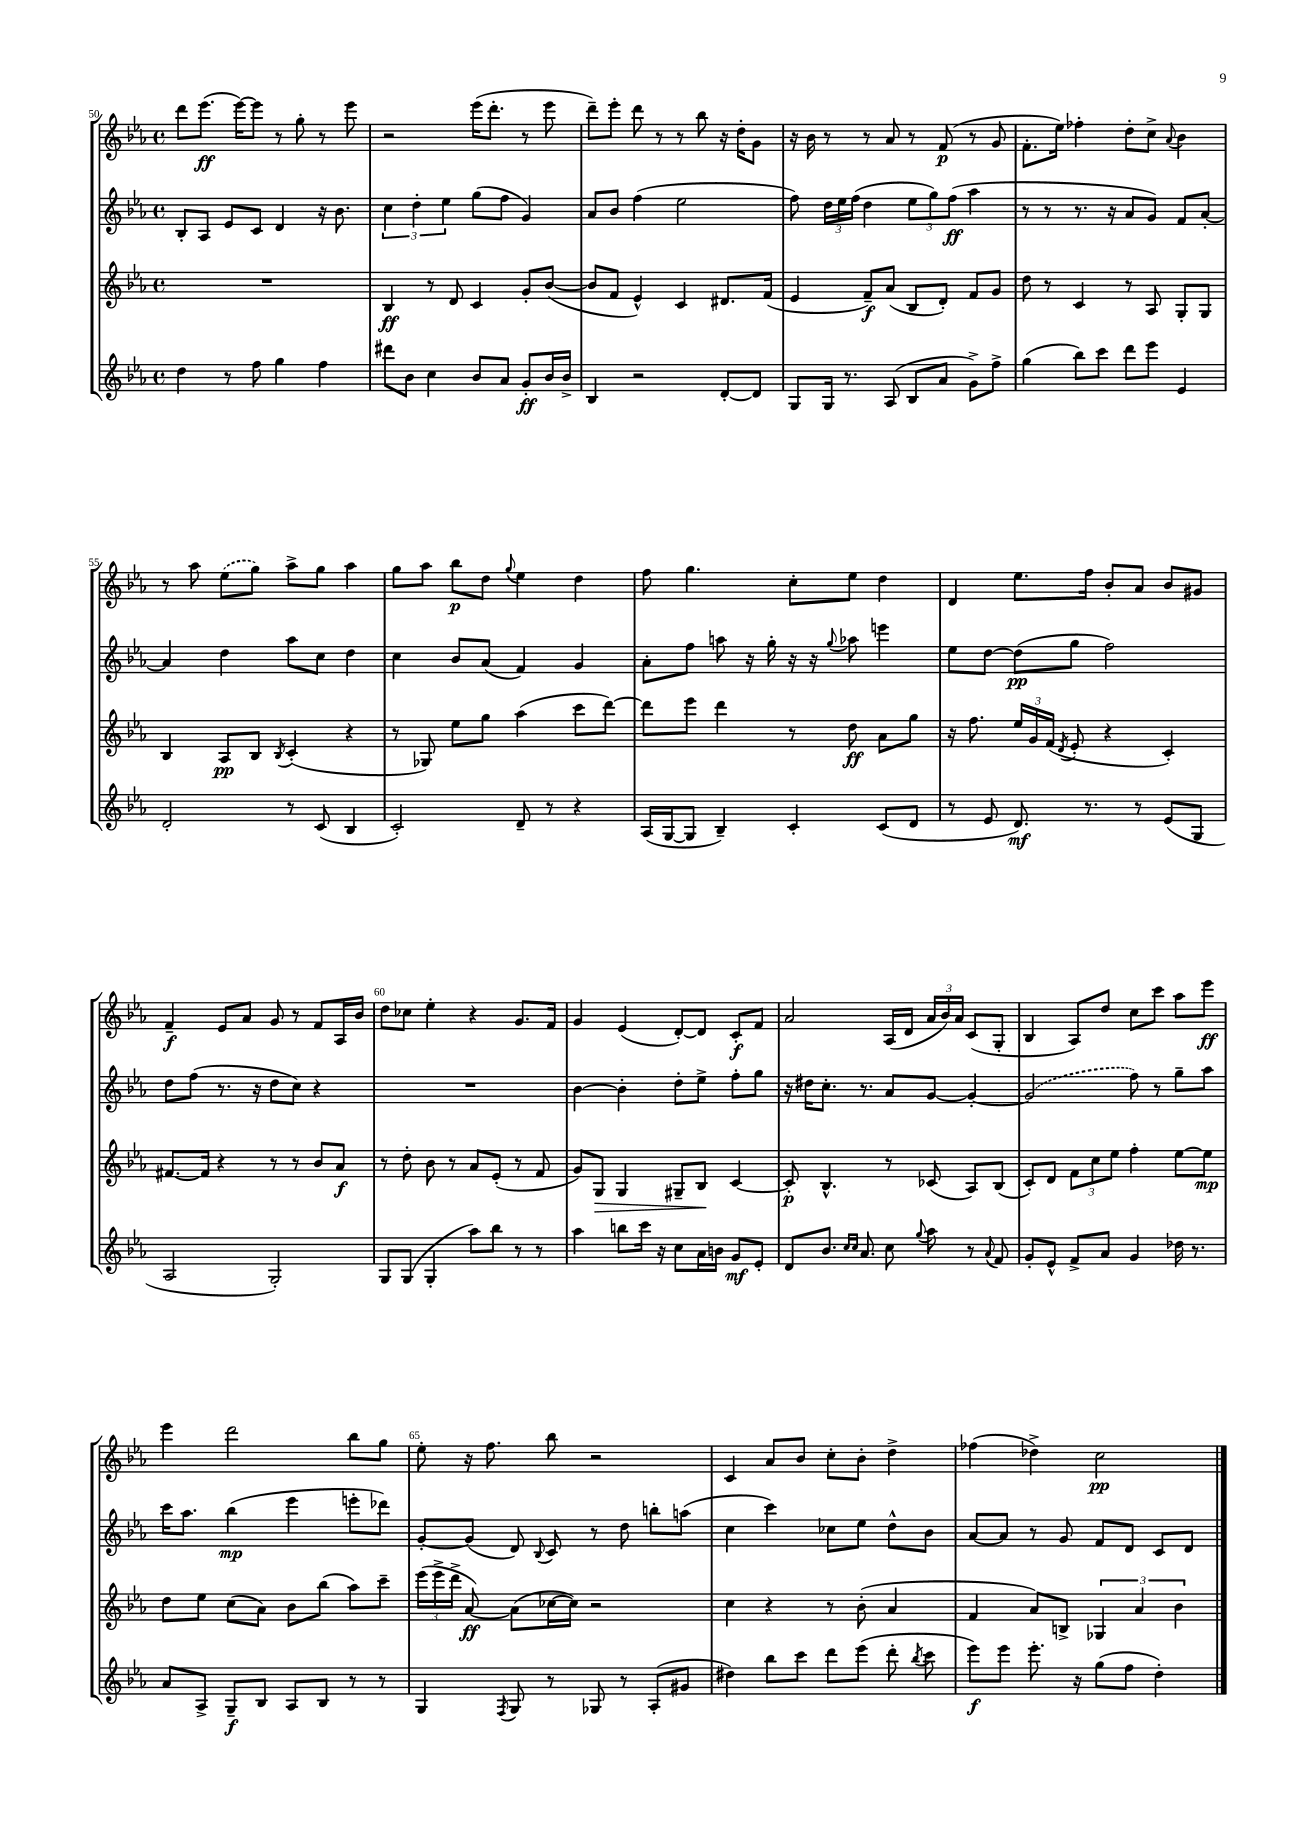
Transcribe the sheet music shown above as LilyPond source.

<<
\new StaffGroup <<
\new Staff = "s0" {
    \clef treble \key ees \major \defaultTimeSignature \time 4/4
    \autoBeamOff d'''8[ ees'''8.]\ff( ees'''16[~) ees'''8] r8 g''8-. r8 ees'''8 |
    r2 ees'''16[( d'''8.]-. r8 ees'''8 |
    d'''8[--) ees'''8]-. d'''8 r8 r8 bes''8 r16 d''16[-. g'8] |
    r16 bes'16 r8 r8 aes'8 r8 f'8\p( r8 g'8 |
    f'8.[-. ees''16]) fes''4-. d''8[-. c''8]-> \appoggiatura { aes'8 } bes'4 |
    r8 aes''8 \once \slurDashed ees''8[( g''8]) aes''8[-> g''8] aes''4 |
    g''8[ aes''8] bes''8[\p d''8] \appoggiatura { g''8 } ees''4 d''4 |
    f''8 g''4. c''8[-. ees''8] d''4 |
    d'4 ees''8.[ f''16] bes'8[-. aes'8] bes'8[ gis'8] |
    f'4--\f ees'8[ aes'8] g'8 r8 f'8[ aes16 bes'16] |
    d''8[ ces''8] ees''4-. r4 g'8.[ f'16] |
    g'4 ees'4( d'8[~-.) d'8] c'8[-.\f f'8] |
    aes'2 aes16[( d'16] \tuplet 3/2 { aes'16[ bes'16) aes'16] } c'8[( g8]-. |
    bes4 aes8[) d''8] c''8[ c'''8] aes''8[ ees'''8]\ff |
    ees'''4 d'''2 bes''8[ g''8] |
    ees''8-. r16 f''8. bes''8 r2 |
    c'4 aes'8[ bes'8] c''8[-. bes'8]-. d''4-> |
    fes''4( des''4->) c''2\pp \bar "|." |
}
\new Staff = "s1" {
    \clef treble \key ees \major \defaultTimeSignature \time 4/4
    \autoBeamOff bes8[-. aes8] ees'8[ c'8] d'4 r16 bes'8. |
    \tuplet 3/2 { c''4 d''4-. ees''4 } g''8[( f''8] g'4) |
    aes'8[ bes'8] f''4( ees''2 |
    f''8) \tuplet 3/2 { d''16[ ees''16 f''16]( } d''4 \tuplet 3/2 { ees''8[ g''8) f''8]\ff( } aes''4 |
    r8 r8 r8. r16 aes'8[ g'8]) f'8[ aes'8]~-. |
    aes'4 d''4 aes''8[ c''8] d''4 |
    c''4 bes'8[ aes'8]( f'4) g'4 |
    aes'8[-. f''8] a''8 r16 g''16-. r16 r16 \appoggiatura { g''8 } aes''8 e'''4 |
    ees''8[ d''8]~ d''8[\pp( g''8] f''2) |
    d''8[ f''8]( r8. r16 d''8[ c''8]) r4 |
    R1 |
    bes'4~ bes'4-. d''8[-. ees''8]-> f''8[-. g''8] |
    r16 dis''16[ c''8.]-. r8. aes'8[ g'8]~ g'4~-. |
    \once \slurDashed g'2( f''8) r8 g''8[-- aes''8] |
    c'''16[ aes''8.] bes''4\mp( ees'''4 e'''8[-. des'''8]) |
    g'8[~-. g'8]( d'8) \appoggiatura { bes8 } c'8 r8 d''8 b''8[-. a''8]( |
    c''4 c'''4) ces''8[ ees''8] d''8[-^ bes'8] |
    aes'8[~ aes'8] r8 g'8 f'8[ d'8] c'8[ d'8] \bar "|." |
}
\new Staff = "s2" {
    \clef treble \key ees \major \defaultTimeSignature \time 4/4
    \autoBeamOff R1 |
    bes4\ff r8 d'8 c'4 g'8[-. bes'8]~( |
    bes'8[ f'8] ees'4-^) c'4 dis'8.[ f'16]( |
    ees'4 f'8[--\f) aes'8]( bes8[ d'8]-.) f'8[ g'8] |
    d''8 r8 c'4 r8 aes8 g8[-. g8] |
    bes4 aes8[\pp bes8] \acciaccatura { bes8 } c'4-.( r4 |
    r8 ges8) ees''8[ g''8] aes''4( c'''8[ d'''8]~) |
    d'''8[ ees'''8] d'''4 r8 d''8\ff aes'8[ g''8] |
    r16 f''8. \tuplet 3/2 { ees''16[ g'16 f'16]( } \acciaccatura { d'8 } ees'8-. r4 c'4-.) |
    fis'8.[~ fis'16] r4 r8 r8 bes'8[ aes'8]\f |
    r8 d''8-. bes'8 r8 aes'8[ ees'8]-.( r8 f'8 |
    g'8[) g8]\> g4 gis8[-- bes8]\! c'4~ |
    c'8-.\p bes4.-^ r8 ces'8( aes8[) bes8]( |
    c'8[-.) d'8] \tuplet 3/2 { f'8[ c''8 ees''8] } f''4-. ees''8[~ ees''8]\mp |
    d''8[ ees''8] c''8[( aes'8]) bes'8[ bes''8]( aes''8[) c'''8]-- |
    \tuplet 3/2 { ees'''16[( ees'''16-> d'''16]-> } aes'8~\ff) aes'8[( ces''16~ ces''16]) r2 |
    c''4 r4 r8 bes'8-.( aes'4 |
    f'4 aes'8[) b8]-> \tuplet 3/2 { ges4 aes'4 bes'4 } \bar "|." |
}
\new Staff = "s3" {
    \clef treble \key ees \major \defaultTimeSignature \time 4/4
    \autoBeamOff d''4 r8 f''8 g''4 f''4 |
    dis'''8[ bes'8] c''4 bes'8[ aes'8] g'8[-.\ff bes'16 bes'16]-> |
    bes4 r2 d'8[~-. d'8] |
    g8[ g16] r8. aes8( bes8[ aes'8] g'8[->) f''8]-> |
    g''4( bes''8[) c'''8] d'''8[ ees'''8] ees'4 |
    d'2-. r8 c'8( bes4 |
    c'2-.) d'8-- r8 r4 |
    aes16[( g16~ g8] bes4--) c'4-. c'8[( d'8] |
    r8 ees'8 d'8.\mf) r8. r8 ees'8[( g8] |
    aes2 g2-.) |
    g8[ g8]( g4-. aes''8[) bes''8] r8 r8 |
    aes''4 b''8[ c'''16] r16 c''8[ aes'16 b'16] g'8[\mf ees'8]-. |
    d'8[ bes'8.] \grace { c''16[ c''16] } aes'8. c''8 \appoggiatura { g''8 } aes''8 r8 \appoggiatura { aes'8 } f'8 |
    g'8[-. ees'8]-^ f'8[-> aes'8] g'4 des''16 r8. |
    aes'8[ aes8]-> g8[--\f bes8] aes8[ bes8] r8 r8 |
    g4 \acciaccatura { f8 } g8 r8 ges8 r8 aes8[-.( gis'8] |
    dis''4) bes''8[ c'''8] d'''8[ ees'''8]( d'''8-. \acciaccatura { bes''8 } c'''8 |
    ees'''8[\f) ees'''8] ees'''8.-. r16 g''8[( f''8] d''4-.) \bar "|." |
}
>>
>>
\layout { \context { \Score currentBarNumber = #50 \override BarNumber.break-visibility = ##(#f #t #t) barNumberVisibility = #(every-nth-bar-number-visible 5) } }
